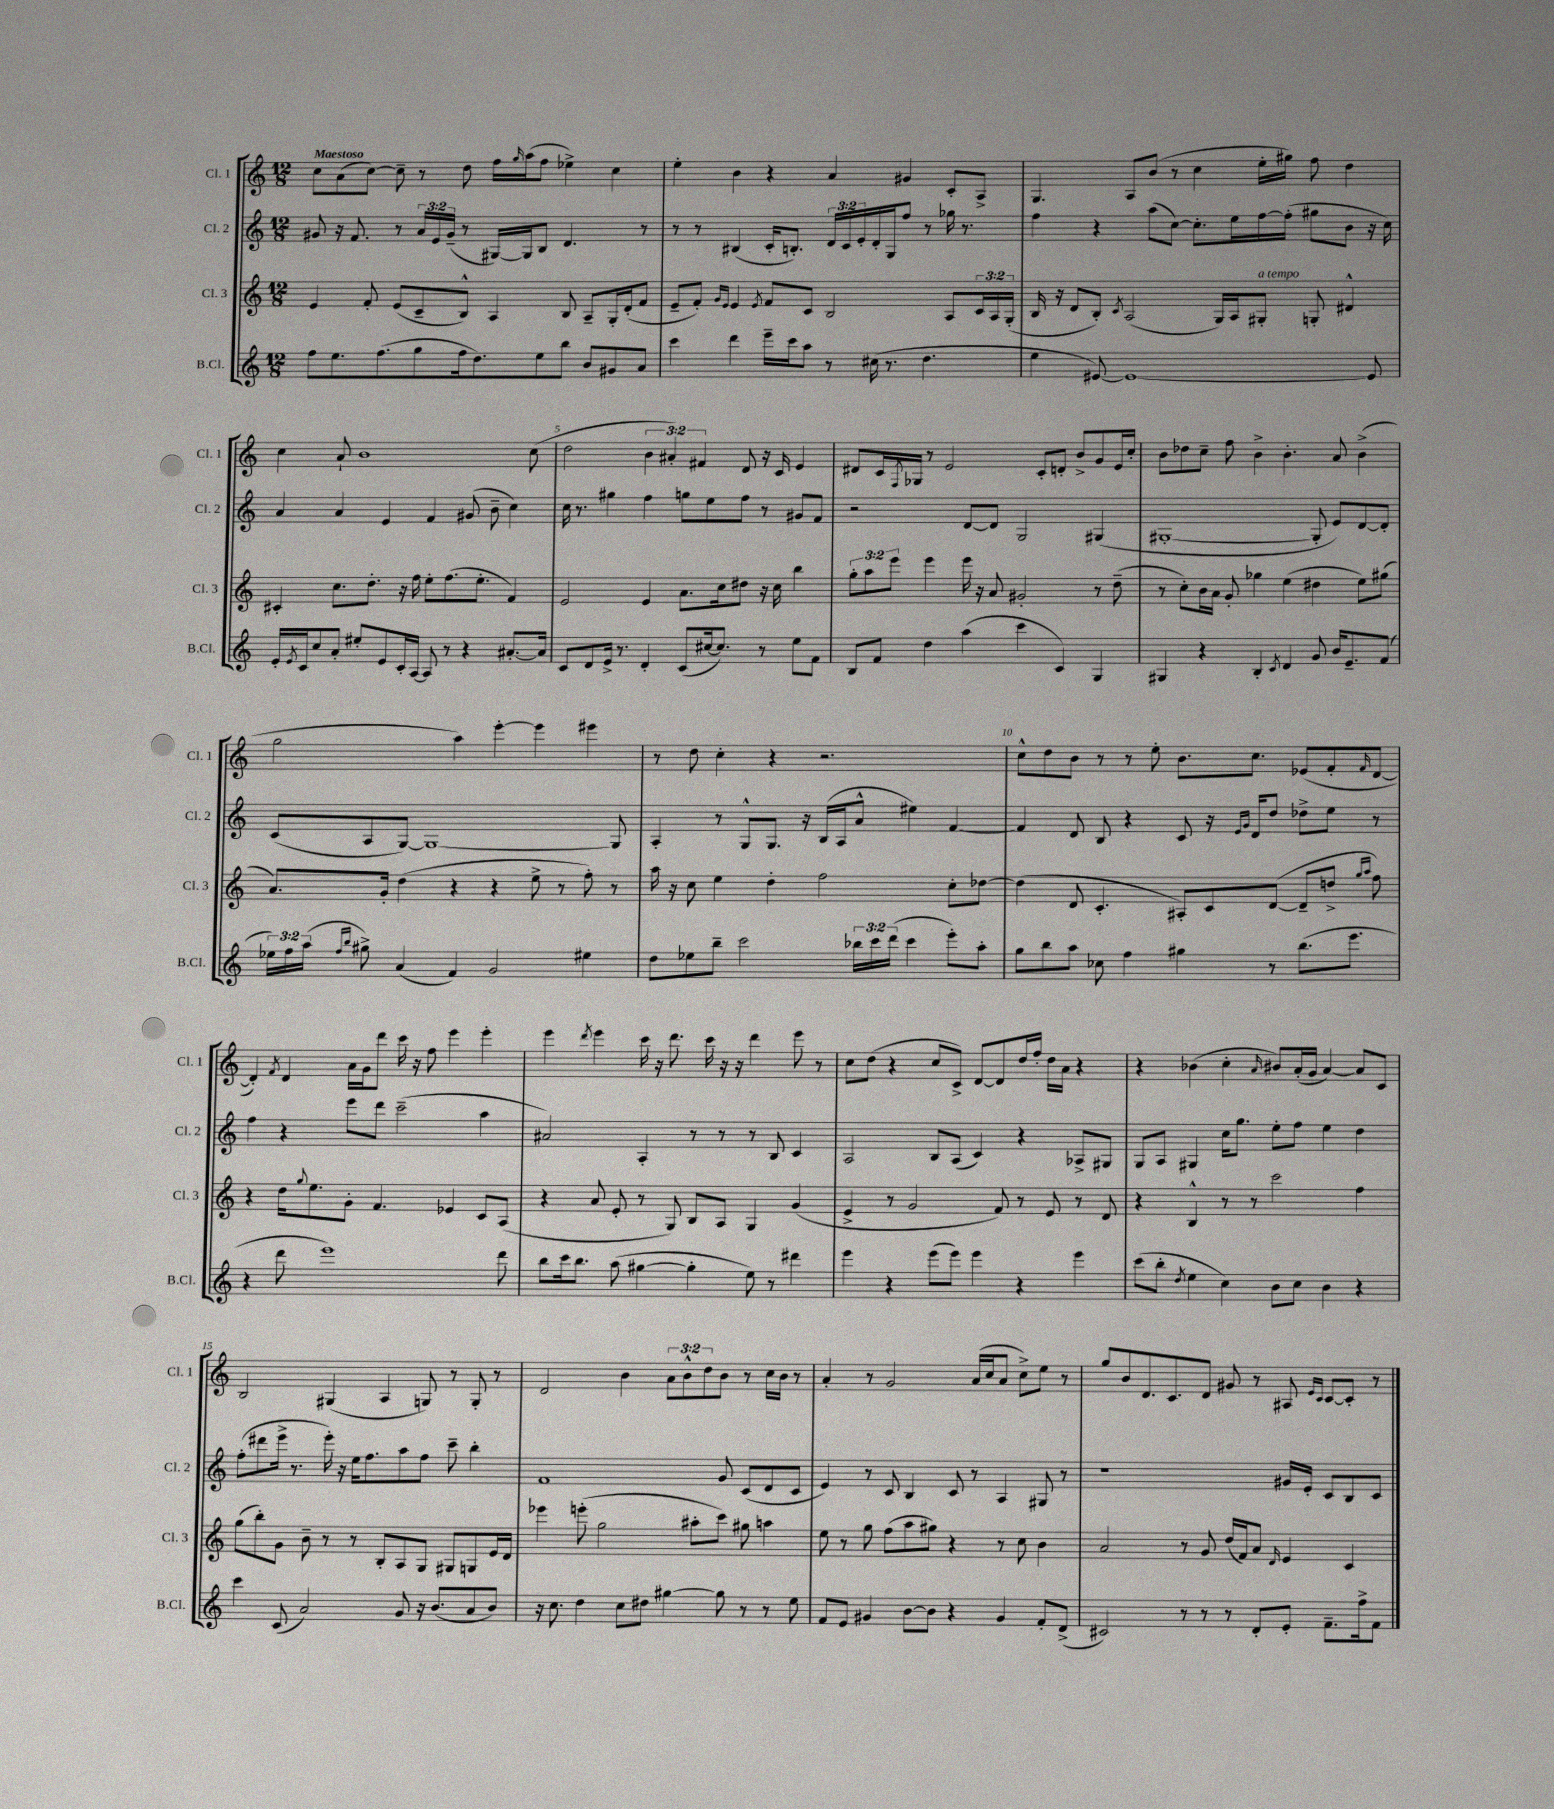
<<
\new StaffGroup <<
\new Staff = "s0" \with { instrumentName = "Cl. 1" shortInstrumentName = "Cl. 1" } {
    \clef treble \key c \major \numericTimeSignature \time 12/8 \override Staff.TupletNumber.text = #tuplet-number::calc-fraction-text \tempo "Maestoso"
    c''8 a'8( c''8~) c''8-- r8 d''8 f''16 \grace { g''16 } a''16( f''8 ees''4->) c''4 |
    e''4-. b'4 r4 a'4 gis'4 c'8-. a8-> |
    g4. a8 b'8( r8 c''4 e''16-. gis''16) f''8 d''4 |
    c''4 a'8-! b'1 c''8( |
    d''2 \tuplet 3/2 { b'4 ais'4-.) fis'4 } d'8 r16 c'16 e'4 |
    dis'8 c'16 \acciaccatura { f8 } ges16 r8 e'2 c'8-. d'8-. b'8-> g'8 e'16 c''16-. |
    b'8 des''8 c''8-- f''8 b'4-> b'4.-. a'8 b'4->( |
    g''2 a''4) e'''4~-. e'''4 eis'''4 |
    r8 d''8 c''4-. r4 r2. |
    c''8-^ d''8 b'8 r8 r8 e''8-. b'8. c''8. ees'8( f'8-. \grace { f'16 } d'8~ |
    d'4-.) \acciaccatura { f'8 } d'4 a'16 g'16 d'''8 c'''16 r16 f''8 e'''4 e'''4-. |
    e'''4 \acciaccatura { d'''8 } e'''4 c'''16 r16 d'''8. c'''16 r16 r16 d'''4 e'''8 r8 |
    c''8 d''8( r4 c''8 c'8->) d'8~ d'8 d''16 f''16-. d''16 a'16 r4 |
    r4 bes'4( c''4-. \grace { a'16 } bis'8) a'16-.( g'16 a'4~) a'8 c'8 |
    b2 gis4( a4 g8) r8 g8-. r8 |
    d'2 b'4 \tuplet 3/2 { a'8 b'8-^ d''8 } b'8 r8 c''16 b'16 r8 |
    a'4-. r8 g'2 a'16( c''16 a'8 c''8->) e''8 r8 |
    g''8 b'8 d'8. c'8. d'8 gis'8 r8 ais8 \grace { e'16 c'16 } c'8~ c'8-. r8 \bar "|." |
}
\new Staff = "s1" \with { instrumentName = "Cl. 2" shortInstrumentName = "Cl. 2" } {
    \clef treble \key c \major \numericTimeSignature \time 12/8 \override Staff.TupletNumber.text = #tuplet-number::calc-fraction-text
    gis'8 r16 f'8. r8 \tuplet 3/2 { a'16 e'16 gis'16--( } r8 gis16~) gis16 b8 d'4. r8 |
    r8 r8 bis4( c'16-. b8.-.) \tuplet 3/2 { d'16 c'16 e'16-. } d'16-. g16 f''8 r8 ges''16 r8. |
    f''4 r4 a''8( c''8~) c''8.-. e''16 f''16~ f''16-.( gis''8 b'8 r16 c''16) |
    a'4 a'4 e'4 f'4 gis'8( b'8-- c''4) |
    c''16 r8. gis''4 f''4 g''8 e''8 f''8 r8 gis'8 f'8 |
    r2 d'8~ d'8 g2 gis4( |
    gis1~-. gis8-. e'8) d'8~ d'8-. |
    c'8( a8 g8~) g1~ g8 |
    a4-. r8 g8-^ g8. r16 b16( a16 a'8-^ eis''4) f'4~ |
    f'4 d'8 b8 r4 c'8 r16 \grace { e'16 g'16 } d'16 d''8 des''8-> e''8 r8 |
    f''4 r4 e'''8 d'''8 c'''2--( a''4 |
    ais'2) a4-. r8 r8 r8 b8 c'4 |
    a2 b8 a8( c'4) r4 aes8-> gis8 |
    g8 a8 gis4 c''16 g''8. e''8-. f''8 e''4 d''4 |
    f''8-.( dis'''8 e'''16-> r8. e'''16-.) r16 e''16 f''8. a''8 f''8 c'''8-- b''4-. |
    f'1 g'8 c'8( d'8 c'8 |
    e'4) r8 c'8 b4 c'8 r8 a4 gis8 r8 |
    r1 gis'16 e'16-. c'8 b8 c'8 \bar "|." |
}
\new Staff = "s2" \with { instrumentName = "Cl. 3" shortInstrumentName = "Cl. 3" } {
    \clef treble \key c \major \numericTimeSignature \time 12/8 \override Staff.TupletNumber.text = #tuplet-number::calc-fraction-text
    e'4 f'8-. e'8( c'8-- b8-^) a4 b8 a8-- g16-. d'16-.( f'8 |
    e'8-- f'8-.) \grace { g'16 e'16 } e'4 \acciaccatura { e'8 } f'8 c'8 b2 a8 \tuplet 3/2 { c'16 a16 g16-.( } |
    b16 r16 d'8 b8-.) \acciaccatura { c'8 } a2( g16) a16 gis8-.^\markup { \italic "a tempo" } g8-. dis'4-^ |
    cis'4-. c''8. d''8.-. r16 f''16 e''8-. f''8.( e''8.-. f'4) |
    e'2 e'4 a'8. c''16 dis''8 r16 c''16 b''4 |
    \tuplet 3/2 { g''8-. a''8 e'''8 } e'''4 e'''16 r16 a'8 gis'2-. r8 d''8--( |
    r8 c''8-.) b'16 a'16 g'8-. ges''4 e''4( dis''4 e''8) gis''8( |
    a'8.) g'16-. d''4( r4 r4 e''8-> r8 f''8-.) r8 |
    a''16 r16 c''8 e''4 d''4-. f''2 c''8-. des''8~ |
    des''4( d'8 c'4.-. ais8-.) c'8 d'8~( d'8-- d''8-> \grace { g''16 a''16 } f''8) |
    r4 d''16 \appoggiatura { g''8 } e''8. g'8-. f'4. ees'4 c'8 a8( |
    r4 a'8 e'8-. r8 g8) b8 a8 g4 g'4( |
    e'4-> r8 g'2 f'8) r8 e'8 r8 d'8 |
    r4 b4-^ r8 r8 c'''2 f''4 |
    g''8( b''8-.) g'8 b'8-- r8 r8 b8-. a8 g8 gis8 g8 e'16 d'16 |
    ees'''4 e'''8-.( g''2 ais''8-. c'''8) gis''8 a''4 |
    e''8 r8 g''8 f''8( a''8 gis''8) r4 r8 c''8 b'4 |
    a'2 r8 g'8 d''16( f'16) a'8 \grace { d'16 } e'4 c'4 \bar "|." |
}
\new Staff = "s3" \with { instrumentName = "B.Cl." shortInstrumentName = "B.Cl." } {
    \clef treble \key c \major \numericTimeSignature \time 12/8 \override Staff.TupletNumber.text = #tuplet-number::calc-fraction-text
    f''8 e''8. f''8.( g''8 f''16 d''8.) e''8 b''8 b'8 gis'8 a'8 |
    c'''4 d'''4 e'''16-- c'''16 a''8 r8 cis''16( r8. d''4. |
    e''4 eis'8~) eis'1~ eis'8 |
    e'16-. \acciaccatura { e'8 } c'16 c''8 a'8-. eis''8-. e'8 c'16-. a16~ a8 r8 r4 ais'8.~-. ais'16 |
    c'8 d'8 e'16-> r8. d'4-. c'8( cis''16~ cis''8.) r8 e''8 f'8 |
    b8 f'8 d''4 a''4( c'''4 c'4) g4 |
    gis4 r4 b4-. \acciaccatura { c'8 } d'4 g'8 b'16 e'8.-- f'8( |
    \tuplet 3/2 { ees''16) f''16 a''16( } \grace { f''16 b''16 } gis''8->) a'4( f'4) g'2 eis''4 |
    d''8 ees''8 b''8-- c'''2 \tuplet 3/2 { bes''16 c'''16 d'''16( } c'''4 e'''8-.) a''8-. |
    g''8 b''8 a''8 ces''8 f''4 gis''4 r8 b''8.( e'''8. |
    r4 d'''8 e'''1) d'''8 |
    b''8 c'''16 b''8. a''8( gis''4~ gis''4-. e''8) r8 dis'''4 |
    e'''4 r4 e'''8( e'''8) e'''4 r4 e'''4 |
    c'''8( b''8-. \acciaccatura { d''8 } e''4 c''4) b'8 c''8 b'4 r4 |
    c'''4 c'8( a'2) g'8 r16 b'8.( a'8 b'8) |
    r16 c''8. d''4 c''8 dis''8 gis''4~ gis''8 r8 r8 e''8 |
    f'8 e'8 gis'4 b'8~ b'8 r4 gis'4 f'8-. d'8->( |
    cis'2) r8 r8 r8 d'8-. e'8-. f'8.-- f''16-> f'8 \bar "|." |
}
>>
>>
\layout { \context { \Score \override BarNumber.break-visibility = ##(#f #t #t) barNumberVisibility = #(every-nth-bar-number-visible 5) } }
